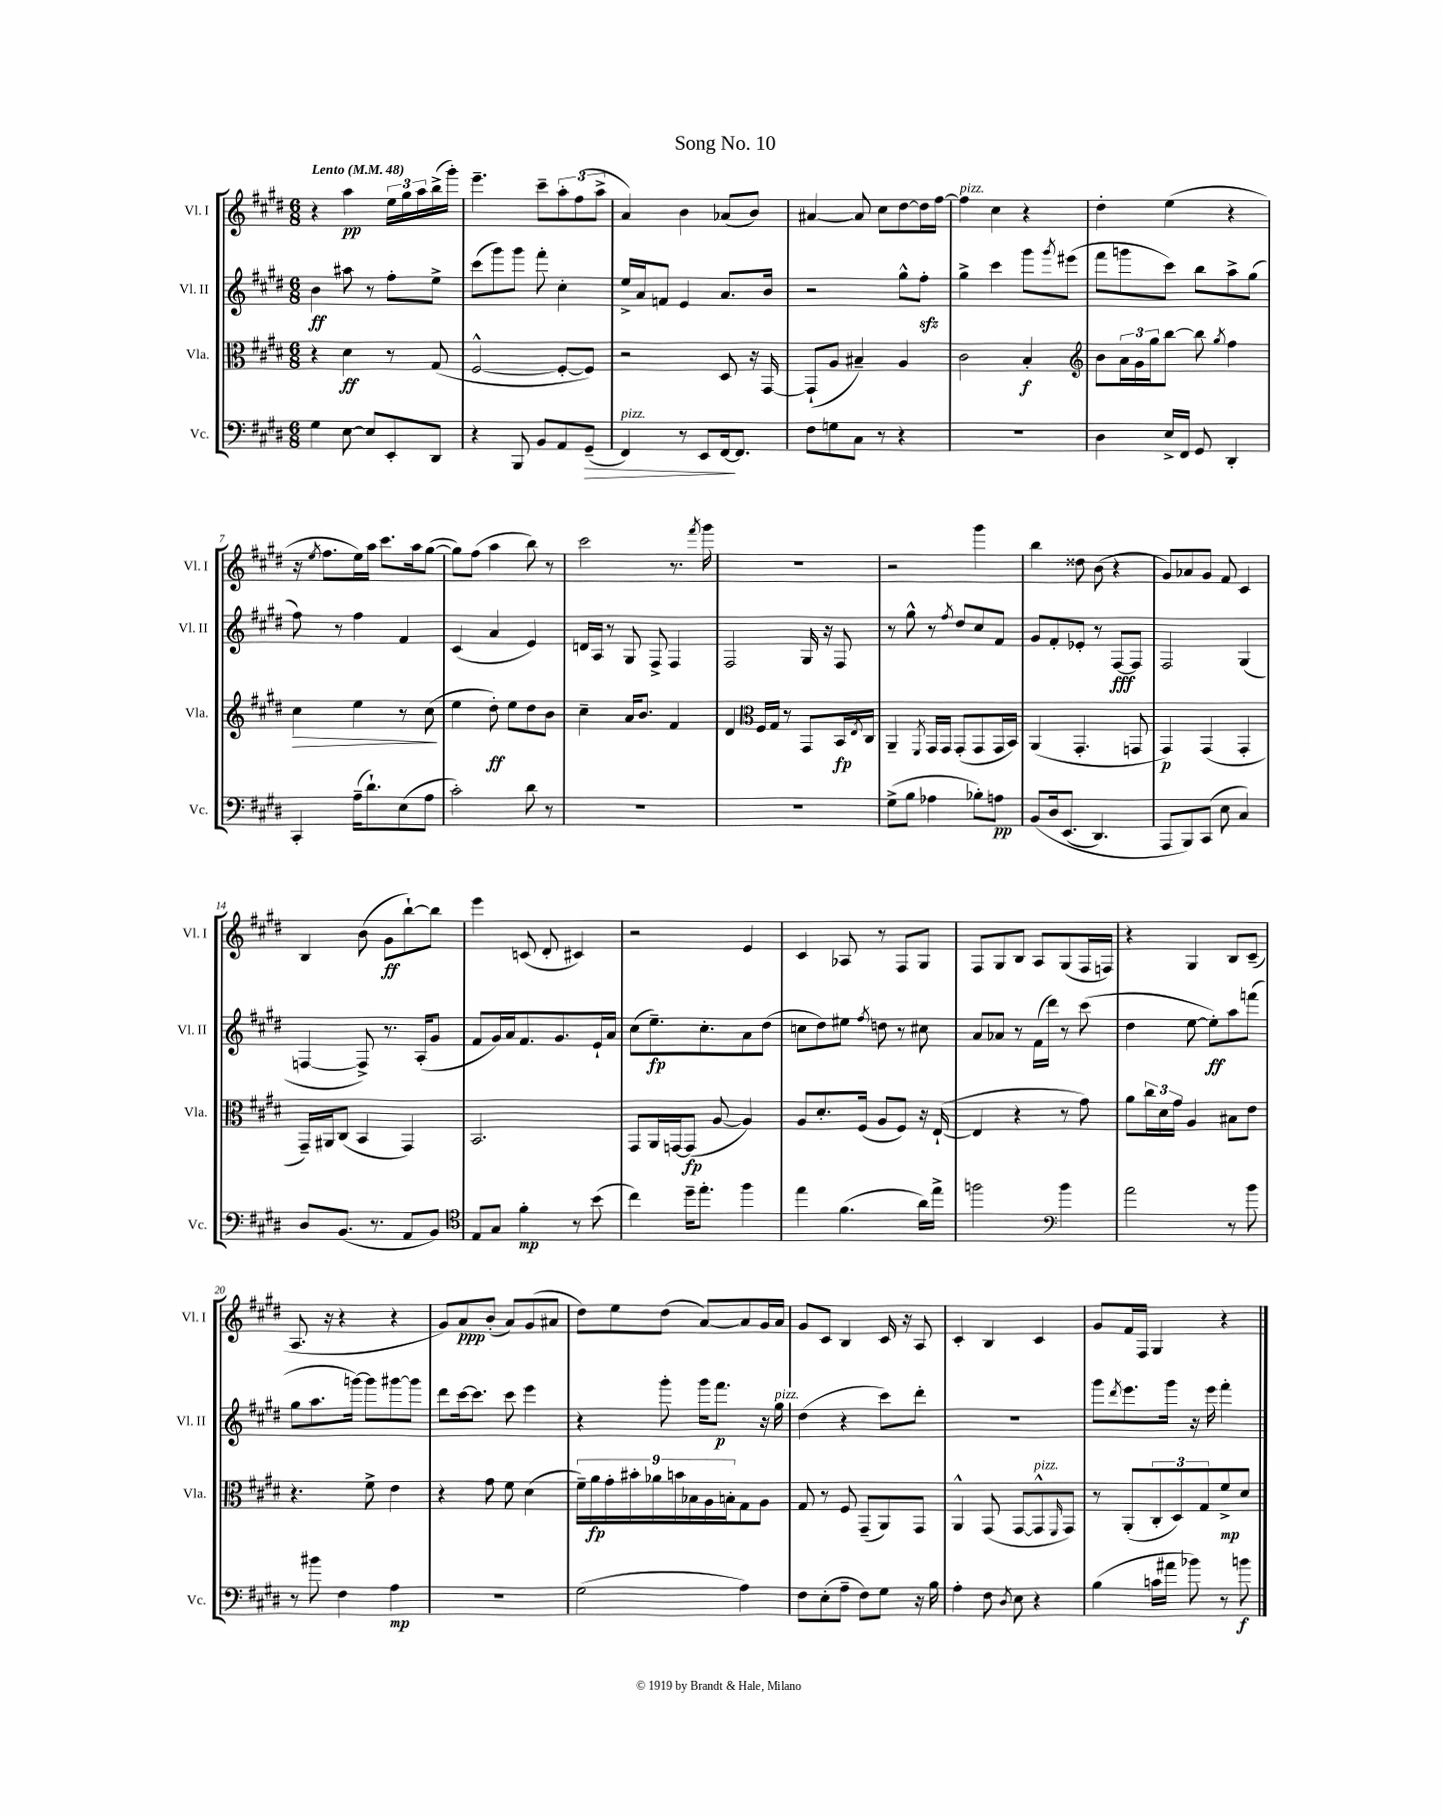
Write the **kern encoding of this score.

**kern	**kern	**kern	**kern
*staff4	*staff3	*staff2	*staff1
*clefF4	*clefC3	*clefG2	*clefG2
*k[f#c#g#d#]	*k[f#c#g#d#]	*k[f#c#g#d#]	*k[f#c#g#d#]
*M6/8	*M6/8	*M6/8	*M6/8
*MM48	*MM48	*MM48	*MM48
4G#	4r	4b	4r
[8E	4d#	8aa#	4aa
8E]	.	8r	.
8EE'	8r	8ff#'	24ee
.	.	.	24gg#
.	.	.	24aa
8DD#	(8G#	8ee^	(16bb^
.	.	.	16ggg#')
=	=	=	=
4r	[2F#^^	(8ccc#	4.eee~
.	.	8ggg#)	.
8BBB	.	8ggg#	.
8BB	.	8fff#'	8ccc#~
8AA	8F#'_	4cc#'	12aa'
.	.	.	(12ff#
(8GG#~	8F#])	.	.
.	.	.	12aa^
=	=	=	=
4FF#)	2r	16ee^	4a)
.	.	16a	.
.	.	8f	.
8r	.	4e	4b
8EE	.	.	.
[16FF#	8D#	8.a	(8a-
8.FF#]	.	.	.
.	16r	.	8b)
.	[16GG#	16b	.
=	=	=	=
8F#	(8GG#`]	2r	[4a#
8G	8A	.	.
8C#	4B#~)	.	8a#]
8r	.	.	8cc#
4r	4A	8gg#^^	[8dd#
.	.	8ff#'	16dd#]
.	.	.	[16ff#
=	=	=	=
2.r	2c#	4gg#^	4ff#]
.	.	4ccc#	4cc#
.	4B'	8ggg#	4r
.	.	8qggg#	.
.	.	(8eee#	.
=	=	=	=
*	*clefG2	*	*
4D#	8b	8fff#	4dd#'
.	24a	8ggg	.
.	24g#	.	.
.	24gg#	.	.
16E^	[8bb	8ccc#)	(4ee
16FF#	.	.	.
8GG#	8bb]	8bb	.
.	8qgg#	.	.
4DD#'	4ff#	8aa^	4r
.	.	(8gg#	.
=	=	=	=
4CC#'	4cc#	8ff#)	16r
.	.	.	8qee
.	.	.	8.ff#
.	.	8r	.
(16A~	4ee	4ff#	16ee)
8.d#`)	.	.	16aa
.	.	.	8.ccc#
(8E	8r	4f#	.
.	.	.	16aa
8A	(8cc#	.	([8gg#
=	=	=	=
2c#')	4ee	(4c#	8gg#])
.	.	.	(8ff#
.	8dd#')	4a	4aa
.	8ee	.	.
8d#	8dd#	4e)	8bb)
8r	8b	.	8r
=	=	=	=
2.r	4cc#~	16d	2ccc#
.	.	16A	.
.	.	8r	.
.	16a	8G#	.
.	8.b	.	.
.	.	8F#^	.
.	4f#	4F#	8.r
.	.	.	8qfff#
.	.	.	16ggg#
=	=	=	=
2.r	4d#	2F#	2.r
*	*clefC3	*	*
.	16F#	.	.
.	16G#	.	.
.	8r	.	.
.	8GG#	16G#	.
.	.	16r	.
.	16BB	8F#	.
.	8qE	.	.
.	16C#	.	.
=	=	=	=
(8G#^	4AA~	8r	2r
8B	.	8gg#^^	.
.	8qFF#	.	.
4A-	16GG#	8r	.
.	16GG#	.	.
.	.	8qff#	.
.	(8GG#'	8dd#	.
8B-')	8GG#	8cc#	4ggg#
8A	16GG#	8f#	.
.	16BB)	.	.
=	=	=	=
&(8BB	(4AA	8g#	4bb
16D#	.	8f#'	.
(8.EE	.	.	.
.	4.GG#'	8e-'	8dd##
4.DD#)	.	8r	(8b
.	.	[8F#	4r
.	8GG	8F#]	.
=	=	=	=
8AAA	4GG#)	2F#	8g#)
8BBB&)	.	.	8a-
(8CC#	(4GG#	.	8g#
8E	.	.	8f#
4C#)	4GG#'	(4G#	4c#
=	=	=	=
8D#	16GG#~)	[4F	4B
.	16AA#	.	.
(8.BB	(8C#	.	.
.	4BB	8F^])	(8b
8.r	.	.	.
.	.	8.r	8g#
8AA	4GG#)	.	[8bb`)
.	.	(16A'	.
8BB)	.	8g#	8bb]
=	=	=	=
*clefC4	*	*	*
8E	2.BB	8f#	4eee
8G#	.	16g#)	.
.	.	16a	.
4f#'	.	8.f#	(8c
.	.	.	8d#'
.	.	8.g#	.
8r	.	.	4c#)
(8b	.	16e`	.
.	.	16a	.
=	=	=	=
4cc#)	8GG#	(8cc#	2r
.	16AA	8.ee~)	.
.	[16GG	.	.
16dd#~	(8GG]	.	.
8.ee'	.	8.cc#'	.
.	[8A	.	.
4ff#	4A])	8a	4e
.	.	(8dd#	.
=	=	=	=
4ee	8A	8cc	4c#
.	8.d#'	8dd#)	.
(4.f#	.	8ee#	8A-
.	(16F#	.	.
.	.	8qff#	.
.	8A	8dd	8r
.	8F#)	8r	8F#
16a)	16r	8cc#	8G#
16ee^	([16E`	.	.
=	=	=	=
2ff	4E]	8a	8F#
.	.	8a-	8G#
.	4r	8r	8B
.	.	(16f#	8A
.	.	16ddd#)	.
*clefF4	*	*	*
4b	8r	8r	(8G#
.	8g#)	(8ccc#	16F#
.	.	.	16F)
=	=	=	=
2a	8a	4dd#	4r
.	24cc#	.	.
.	24d#	.	.
.	24g#	.	.
.	4A	[8ee	4G#
.	.	8ee'])	.
8r	8B#	8aa	8B
8b	8e	(8fff	(8c#~
=	=	=	=
8r	4.r	8gg#	8.A
8b#	.	8.aa	.
.	.	.	16r
4F#	.	.	4r
.	.	[16ggg)	.
.	8f#^	8ggg]	.
4A	4e	[8ggg#	4r
.	.	8ggg#]	.
=	=	=	=
2.r	4r	8ddd#	8g#)
.	.	[16ccc#	8a
.	.	8.ccc#]	.
.	8g#	.	(8b'
.	8f#	8ccc#	8a)
.	(4d#	4eee	(8g#
.	.	.	8a#
=	=	=	=
(2G#	18f#~)	4r	8dd#)
.	18a	.	.
.	18g#'	.	.
.	.	.	8ee
.	18b#'	.	.
.	18a-	.	.
.	.	8ggg#'	(8dd#
.	18b	.	.
.	18B-	.	.
.	.	16ggg#	[8a)
.	18A	.	.
.	.	8.fff#	.
.	18B'	.	.
4A)	8G#	.	8a]
.	8A	16r	16g#
.	.	16gg#	16a
=	=	=	=
8F#	8G#	(4dd#	8g#
(8E'	8r	.	8c#
8A~	8F#	4r	4B
8F#)	(8GG#~	.	.
8G#	8AA)	8ccc#)	16c#
.	.	.	16r
16r	8GG#	8ddd#'	8A
16B	.	.	.
=	=	=	=
4A'	4AA^^	2.r	4c#'
8F#	(8GG#	.	4B
8qD#	.	.	.
8E	[8GG#	.	.
4r	8GG#^^]	.	4c#
.	16qqFF#	.	.
.	8GG#)	.	.
=	=	=	=
(4B	8r	8ggg#	8g#
.	.	8qddd#	.
.	(8AA'	8.eee	16f#
.	.	.	16F#
16c	12C#'	.	4G#
16a#	.	16ggg#	.
.	12D#)	.	.
8b-)	.	16r	.
.	12G#	.	.
.	.	16eee	.
8r	8f#^	4fff#'	4r
8b	8d#	.	.
==	==	==	==
*-	*-	*-	*-
